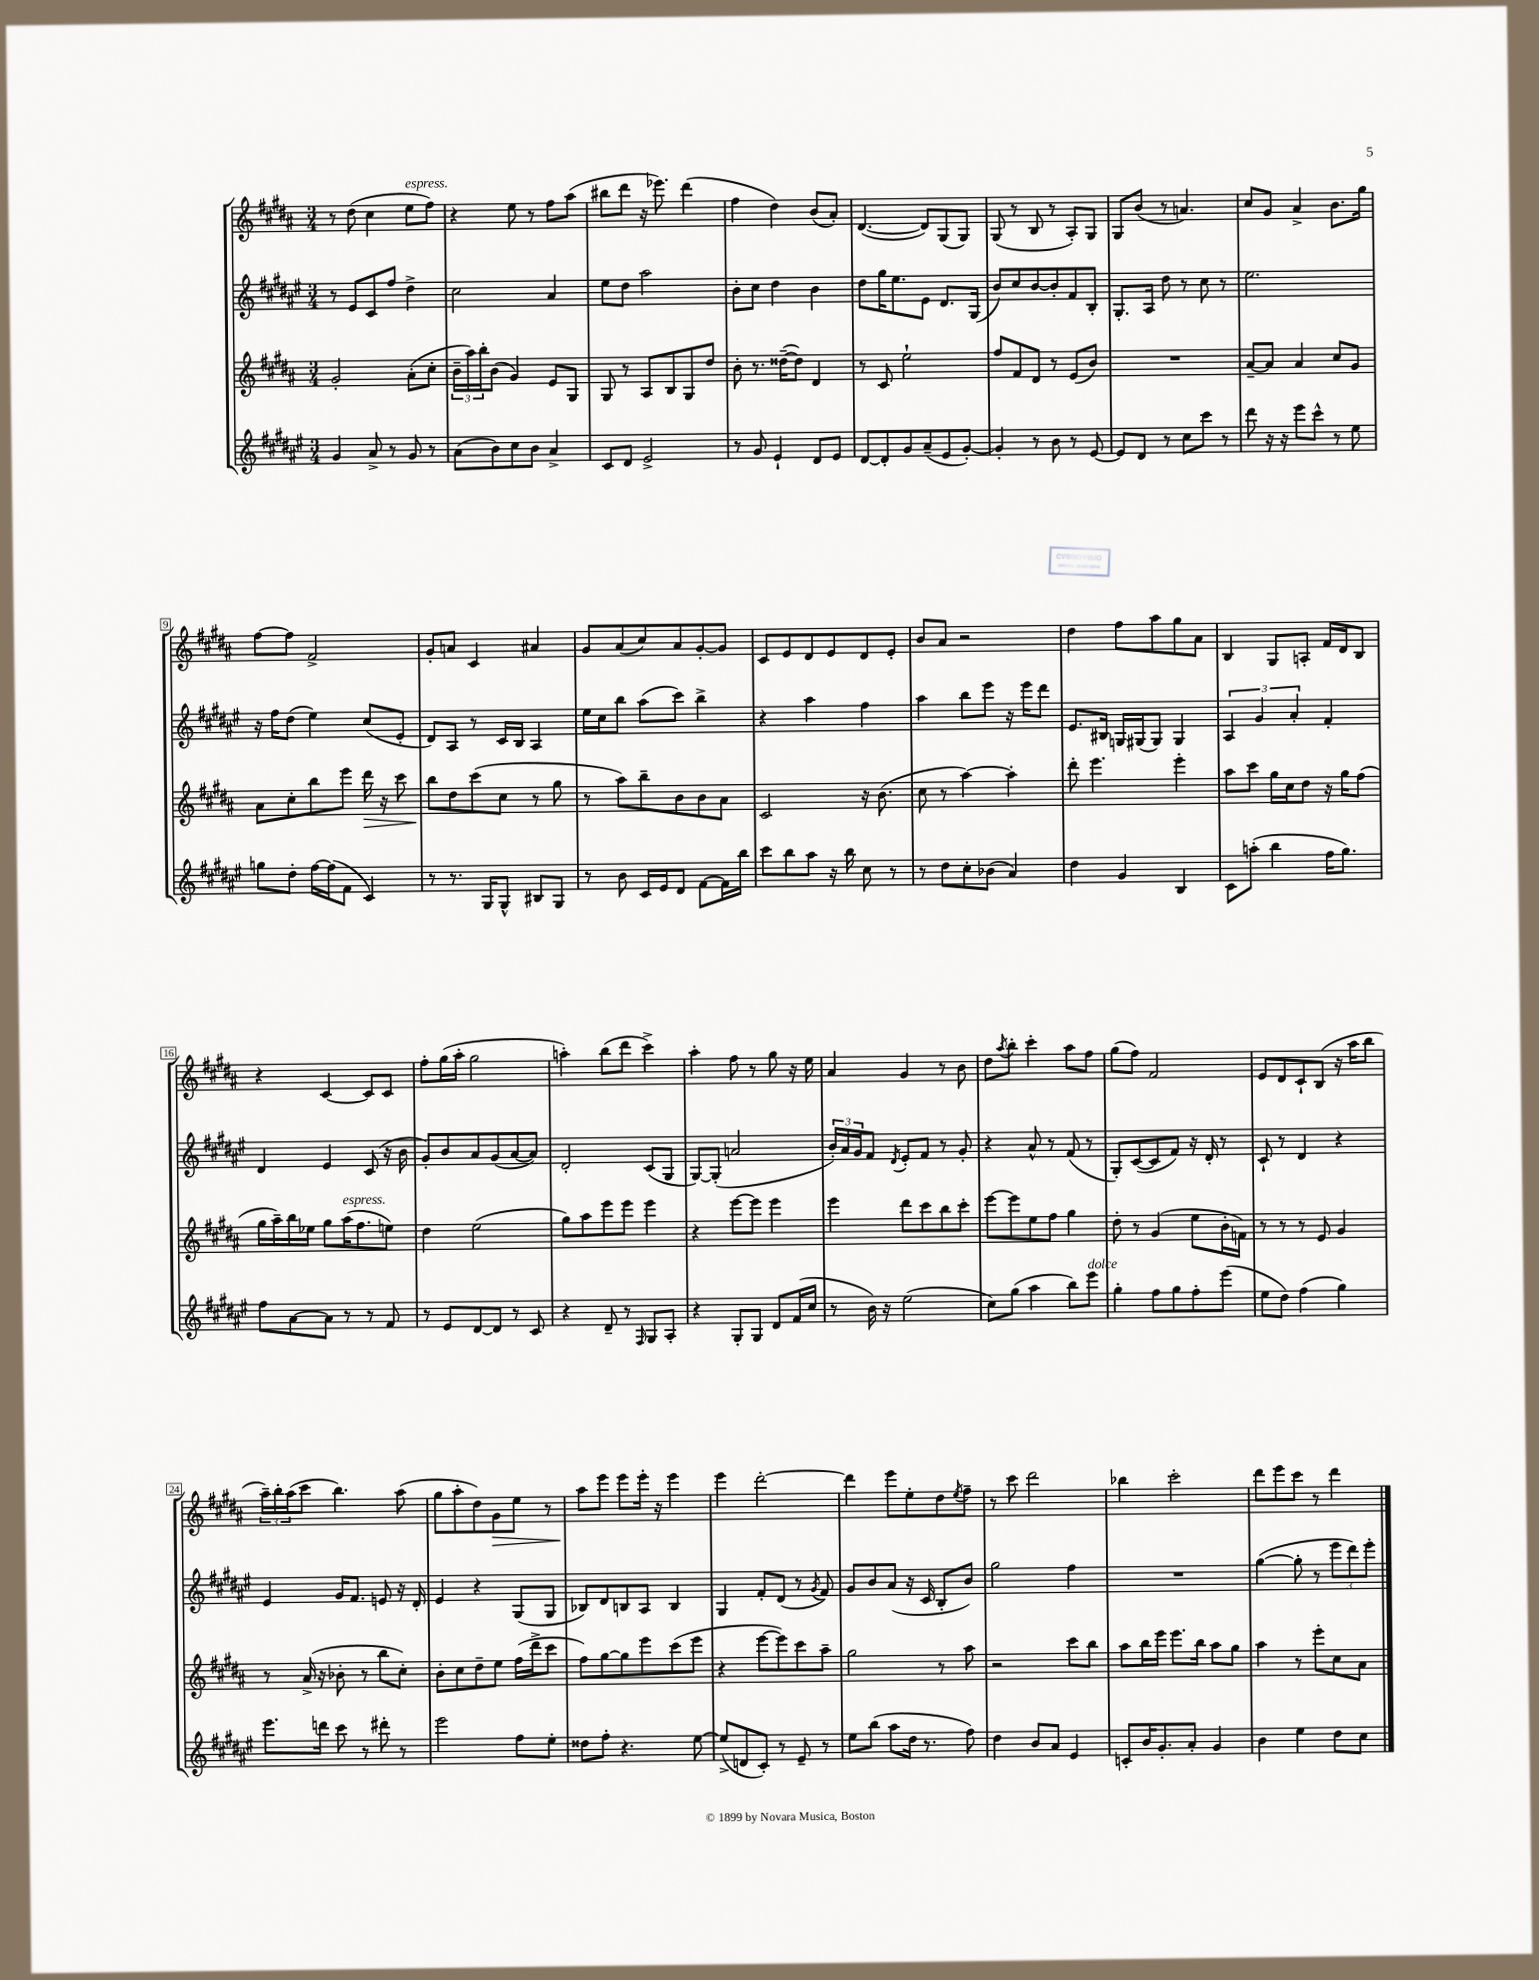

**kern	**kern	**kern	**kern
*staff4	*staff3	*staff2	*staff1
*clefG2	*clefG2	*clefG2	*clefG2
*k[f#c#g#d#a#e#]	*k[f#c#g#d#a#]	*k[f#c#g#d#a#e#]	*k[f#c#g#d#a#]
*M3/4	*M3/4	*M3/4	*M3/4
4g#	2g#'	8r	8r
.	.	8e#	(8dd#
8a#^	.	8c#	4cc#
8r	.	8ff#	.
8g#	(8a#'	4dd#^	8ee
8r	8cc#'	.	8ff#)
=	=	=	=
(8a#	24b~	2cc#	4r
.	24aa#)	.	.
.	24bb'	.	.
8b)	(8b	.	.
8cc#	4g#)	.	8ee
8b	.	.	8r
4a#^	8e	4a#	8ff#
.	8G#	.	(8aa#
=	=	=	=
8c#	8G#	8ee#	8bb#
8d#	8r	8dd#	8ddd#
2e#^	8A#	2aa#	16r
.	.	.	8.eee-)
.	8B	.	.
.	8G#	.	(4ddd#
.	8dd#	.	.
=	=	=	=
8r	8b'	8b'	4ff#
8g#	8.r	8cc#	.
4e#`	.	4dd#	4dd#)
.	([16dd##~	.	.
.	8dd##])	.	.
8d#	4d#	4b	(8b
8e#	.	.	8a#')
=	=	=	=
[8d#	8r	8dd#	([4.d#
8d#']	8c#	16gg#	.
.	.	8.ee#	.
8g#	2ee`	.	.
(8a#~	.	8e#	8d#])
8e#	.	8.d#	(8G#
[8g#')	.	.	8G#)
.	.	(16G#	.
=	=	=	=
4g#']	8ff#	8b)	(8G#
.	8f#	8cc#	8r
8r	8d#	[8b	8B
8b	8r	8b']	8r
8r	(8e	8f#	8A#')
[8e#	8b)	8B'	8G#
=	=	=	=
8e#]	2.r	8.G#'	8G#
8d#	.	.	(8b
.	.	16A#	.
8r	.	8dd#	8r
8cc#	.	8r	4.a)
8ccc#	.	8cc#	.
8r	.	8r	.
=	=	=	=
8ddd#	[8a#~	2.ee#	8cc#
16r	8a#]	.	8g#
16r	.	.	.
8eee#	4a#	.	4a#^
8ccc#^^	.	.	.
8r	8cc#	.	8.b
8ee#	8g#	.	.
.	.	.	16gg#
=	=	=	=
8gg	8a#	16r	[8ff#
.	.	16ff#	.
8dd#'	8cc#'	(8dd#	8ff#]
[16ff#	8bb	4ee#)	2f#^
(16ff#]	.	.	.
8f#	8eee	.	.
4c#)	16ddd#	(8cc#	.
.	16r	.	.
.	8ccc#	8e#'	.
=	=	=	=
8r	8bb	8d#)	8g#'
8.r	8dd#	8A#	8a
.	(8ccc#	8r	4c#
16G#	.	.	.
8G#^^	8cc#	16c#	.
.	.	16B	.
8B#	8r	4A#	4a#
8G#	8gg#	.	.
=	=	=	=
8r	8r	16ee#	8g#
.	.	16cc#	.
8b	8aa#)	8bb	(8a#
16c#	8bb~	(8aa#	8cc#)
16e#	.	.	.
8d#	8b	8ccc#)	8a#
[8f#	8b	4bb^	[8g#'
16f#]	8a#	.	8g#]
16bb	.	.	.
=	=	=	=
8ccc#	2c#	4r	8c#
8bb	.	.	8e
8aa#	.	4aa#	8d#
16r	.	.	8e
16bb	.	.	.
8cc#	16r	4ff#	8d#
.	(8.b	.	.
8r	.	.	8e'
=	=	=	=
8r	8cc#	4aa#	8b
8dd#	8r	.	8a#
8cc#'	[4aa#)	8bb	2r
(8b-	.	8eee#	.
4a#)	4aa#']	16r	.
.	.	16eee#	.
.	.	8ddd#	.
=	=	=	=
4dd#	8ddd#'	8.e#	4dd#
.	4.eee	.	.
.	.	16B#	.
4g#	.	16G	8ff#
.	.	(16G#	.
.	.	8G#)	8aa#
4B	4eee'	4G#	8gg#
.	.	.	8a#
=	=	=	=
8c#	8aa#	6A#	4B
(8aa'	8ccc#	.	.
.	.	6g#	.
4bb	16gg#	.	8G#
.	16cc#	.	.
.	.	6a#'	.
.	8dd#	.	8A'
16ff#	16r	4f#'	16f#
8.gg#)	16gg#	.	16d#
.	(8ff#	.	8B
=	=	=	=
8ff#	16gg#	4d#	4r
.	16aa#~)	.	.
[8a#	16bb	.	.
.	16ee-	.	.
8a#]	8gg#	4e#	[4c#
8r	(16aa#	.	.
.	8.ff#	.	.
8r	.	(8c#	8c#]
8f#	8ee)	16r	8c#
.	.	16b	.
=	=	=	=
8r	4dd#	8g#')	8ff#'
8e#	.	8b	(16gg#
.	.	.	16aa#'
[8d#	(2ee	8a#	2gg#
8d#]	.	(8g#	.
8r	.	[8a#	.
8c#	.	8a#])	.
=	=	=	=
4r	8gg#)	2d#'	4aa')
.	8aa#	.	.
8d#~	8eee	.	(8bb
8r	8eee	.	8ddd#
16qqF#	.	.	.
8G#	4eee	(8c#	4ccc#^)
8A#'	.	8G#	.
=	=	=	=
4r	4r	[8G#)	4aa#'
.	.	(8G#']	.
8G#'	[8eee	2a	8ff#
8G#	8eee]	.	8r
8d#	4eee	.	8gg#
(16f#	.	.	16r
16cc#	.	.	16ee
=	=	=	=
8r	4eee	24b')	4a#
.	.	24a#	.
.	.	24g#	.
16b)	.	8f#	.
16r	.	.	.
.	.	8qd#	.
(2ee#	8ddd#	8e#'	4g#
.	8ccc#	8f#	.
.	8bb	8r	8r
.	8ccc#'	8g#'	8b
=	=	=	=
8cc#)	[8eee	4r	8dd#
.	.	.	8qaa#
(8gg#	8eee]	.	8bb'
4aa#	8ee	8a#^^	4ccc#'
.	8ff#	8r	.
8bb)	4gg#	(8f#	8aa#
8eee#	.	8r	8ff#
=	=	=	=
4gg#'	8dd#'	8G#')	(8gg#
.	8r	([8c#	8ff#)
8ff#	(4g#	8c#]	2f#
8gg#	.	8f#)	.
8ff#'	8ee	16r	.
.	.	16d#'	.
(8eee#	16b'	8r	.
.	16f)	.	.
=	=	=	=
8ee#	8r	8c#`	8e
8dd#)	8r	8r	8d#
(4ff#	8r	4d#	8c#`
.	8e	.	(8B
4gg#)	4g#	4r	16r
.	.	.	16aa#
.	.	.	8bb
=	=	=	=
8.eee#	8r	4e#	24aa#~)
.	.	.	24bb'
.	.	.	(24aa#
.	(16a#^	.	8ccc#
16ddd	16r	.	.
8ccc#	8b-'	16g#	4.bb)
.	.	8.f#	.
8r	8r	.	.
8ddd#'	8bb	8e	.
8r	8cc#')	16r	(8aa#
.	.	16d#'	.
=	=	=	=
2eee#	8b'	4e#	8gg#
.	8cc#	.	8aa#'
.	8dd#~	4r	8dd#)
.	8ee	.	8g#
8ff#	(16ff#	(8G#	8ee
.	16ddd#^	.	.
8ee#'	8ccc#	8G#	8r
=	=	=	=
8dd##	8ff#)	8B-)	8aa#
8ff#'	[8gg#	8d#	8eee
4.r	8gg#]	8B	8eee
.	8eee	8A#	16eee'
.	.	.	16r
.	(8ccc#	4B	4eee
[8ee#	8eee	.	.
=	=	=	=
(8ee#^]	4r	4G#	4eee
8d	.	.	.
8c#')	[8eee	8f#'	[2ddd#'
8r	8eee])	(8d#	.
8e#~	8ccc#	8r	.
.	.	8qg#	.
8r	8aa#~	8f#)	.
=	=	=	=
8ee#	2gg#	8g#	4ddd#]
(8bb	.	8b	.
8aa#	.	(8a#	8eee
16dd#	.	16r	8ee'
8.r	.	16c#	.
.	8r	8B'	8dd#
.	.	.	8qee
8ff#)	8aa#	8b)	8ff#~
=	=	=	=
4dd#	2r	2gg#	8r
.	.	.	8ccc#
8b	.	.	2ddd#
8a#	.	.	.
4e#	8ccc#	4ff#	.
.	8bb	.	.
=	=	=	=
8c'	8aa#	2.r	4bb-
16b	16bb	.	.
8.g#'	16eee	.	.
.	8.eee	.	2ccc#'
8a#'	.	.	.
.	16bb	.	.
4g#	8aa#	.	.
.	8gg#	.	.
=	=	=	=
4b	4aa#	([4gg#	8ddd#
.	.	.	8eee
4ee#	8r	8gg#']	8ccc#
.	8eee'	8r	8r
8dd#	8cc#	12eee#	4ddd#
.	.	12ddd#)	.
8cc#	8a#	.	.
.	.	12eee#'	.
==	==	==	==
*-	*-	*-	*-
